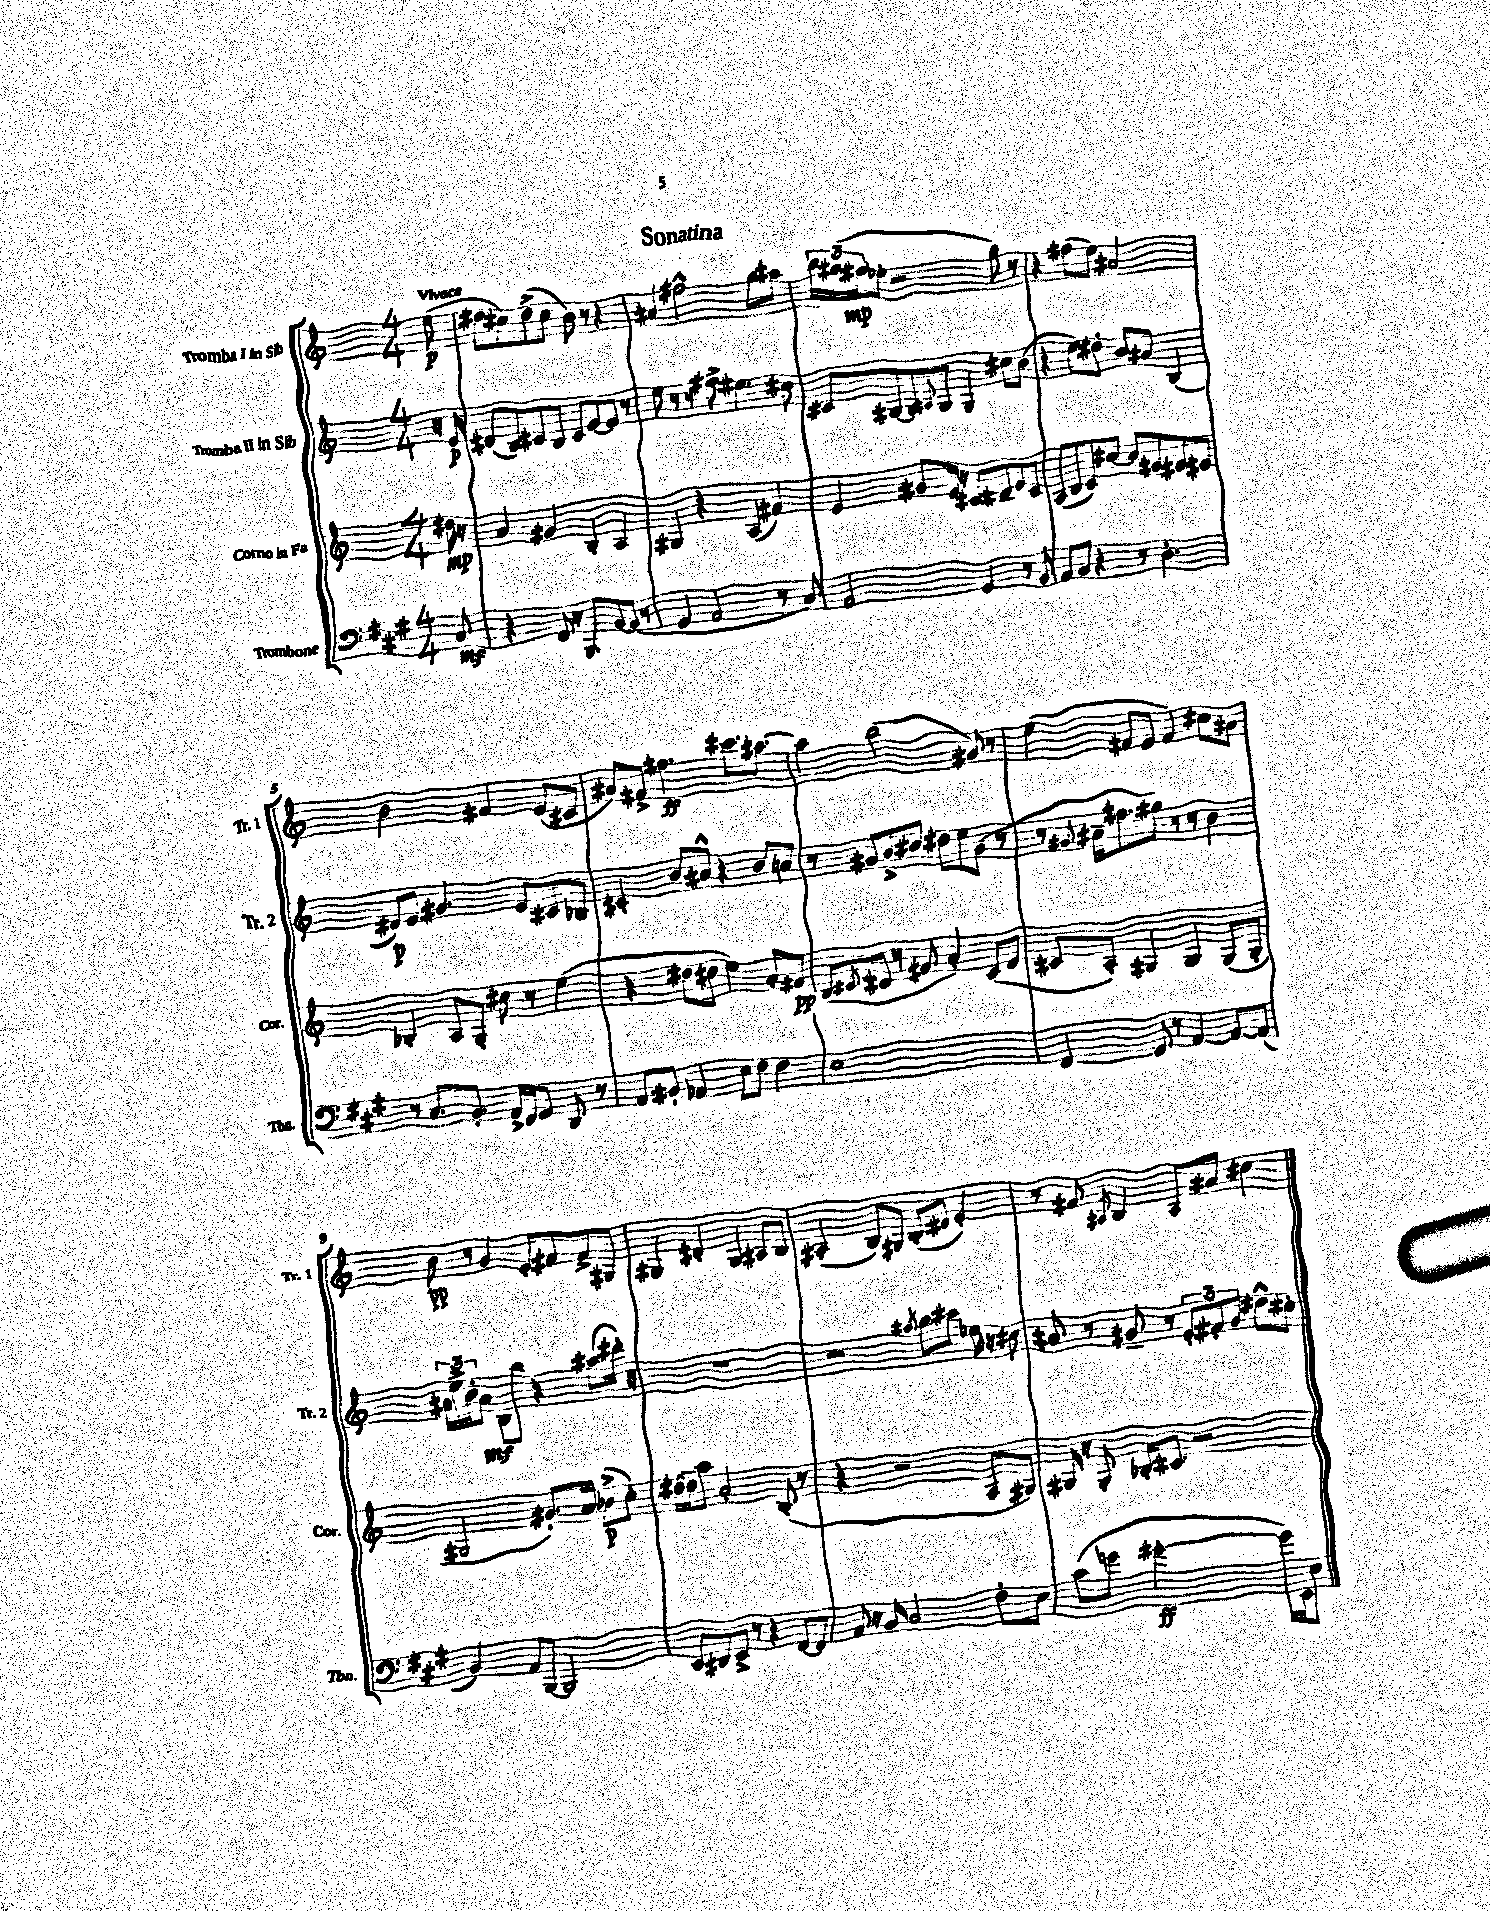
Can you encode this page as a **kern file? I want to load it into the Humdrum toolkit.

**kern	**kern	**kern	**kern
*staff4	*staff3	*staff2	*staff1
*clefF4	*clefG2	*clefG2	*clefG2
*k[f#c#g#]	*k[]	*k[]	*k[]
*M4/4	*M4/4	*M4/4	*M4/4
8C#/	16dd#\	16r	(8ee\
.	16r	16e/	.
=	=	=	=
4r	4a/	(8d#/L	8dd#\L
.	.	8B/)	8cc#\)
8FF#/	4g#/	8c#/	(8dd#^\
16r	.	8B/J	8cc#\J
8.BBB/L	.	.	.
.	4B'/	8c#/L	8b\)
[8BB/	.	[8e/	8r
(8BB/]J	4A/	8e/]J	4r
8r	.	8r	.
=	=	=	=
4GG#/	4G#/	8ee\	4a#/
.	.	8r	.
2AA/	4r	8r	2ff#^^\
.	.	8ff#^\	.
.	(4A/	4.ee#\	.
8r	4f#/)	.	8gg\L
8C#/)	.	8cc#\	8aa#\J
=	=	=	=
2AA/	4e/	8c#/L	24bb\LL
.	.	.	(24gg#\
.	.	.	24ff#\J
.	.	[8G#/	8ee-'\J
.	8g#/L	8G#/]	2r
.	.	8qqA#/	.
.	16e/Jk	8G#/J	.
.	16r	.	.
4GG#/	8c#/L	4G#/	.
.	8d#~/	.	.
8r	8e/	8cc#\L	8gg#\)
8BB/	8c#/J	(8b\J	8r
=	=	=	=
8AA/L	(8A/L	4r	4r
8BB/J	8B/	.	.
4r	8c/)	8ee\L)	(8ff#\L
.	[8cc#/J	8dd#'\J	8ee\J)
8r	8cc#/]L	8b/L	2a#/
4.D'\	8g#/	8a#/J	.
.	8f#/	(4B/	.
.	8e#/J	.	.
=	=	=	=
8r	4B-'/	8d#/L)	2b\
8.C#/L	.	8e/J	.
.	8A/L	4.g#/	.
8.BB'/J	.	.	.
.	8G'/J	.	.
16AA^/LL	8cc#\	.	4f#/
16FF#/J	.	.	.
8GG#/J	8r	8e/L	.
8DD/	(4ee\	8c#/	(8e/L
8r	.	8B-/J	8c#/J
=	=	=	=
8AA/L	4r	4c#'/	8a#/L)
8BB#'/J	.	.	8f#^/J
4AA-/	8dd#\L	8b/L	4.ff#\
.	8cc#\J	8a#^^/J	.
8E\L	4ee\)	4r	.
8F#\J	.	.	8.ccc#\L
4F#\	8a'/L	8b/L	.
.	.	.	[8.aa#\J
.	8f#/J	8a/J	.
=	=	=	=
1E	(8B/L	8r	4aa#\]
.	8qc#/	.	.
.	8d#/J	8g#/L	.
.	8r	8b^/	(2bb\
.	8f#/	8cc#/J	.
.	4a'/)	8dd#\L	.
.	.	8ee\	.
.	(8c#/L	(8g#\J	8g#/)
.	8d#/J	8r	8r
=	=	=	=
[4FF#/	8c#/L	8r	(4ee\
.	.	8qqg#/	.
.	8A'/J)	16a#~\LK	.
.	.	8.ff#\	.
8FF#/]	4G#/	.	8f#/L
8r	.	8gg#\J)	8e/J
[4AA/	4G#/	8r	4f#/)
.	.	8r	.
8AA/_L	(8G#/L	4b\	8cc#\L
(8AA/]J	8G#'/J	.	8a#\J
=	=	=	=
4BB/)	2G#/	24a#\LL	8b\
.	.	24ee^\	.
.	.	24b'\J	.
.	.	8a#\J	8r
8AA/L	.	8B\L	4g/
[8BBB/J	.	8bb\J	.
2BBB/]	8.g#'/L)	4r	8e'/L
.	.	.	8f#/
.	16a/Jk	.	.
.	(8b-^\L	(8aa#\L	8f#^/
.	8cc'\J)	16ddd#'\Jk)	8G#/J
.	.	16r	.
=	=	=	=
8EE/L	[16dd#\LL	1r	4G#/
.	16dd#~\]J	.	.
8DD#/	8aa\J	.	.
8EE^/J	2a'/	.	4d#'/
8r	.	.	.
4r	.	.	4G#/
[8FF#/L	(8B'/	.	8A#/L
8FF#/]J	8r	.	8B/J
=	=	=	=
8AA/	4r	2r	(4A#'/
16r	.	.	.
16BB/	.	.	.
2C#/	2r	.	8B/L)
.	.	.	8G#/J
.	.	8qaa#/	.
.	.	8bb\L	(8B'/L
.	.	8ccc#\J	8d#/J
8F#'\L	8A/L	16ee-\	4e'/)
.	.	16r	.
8E\J	8G#/J)	8cc#\	.
=	=	=	=
(8c#\L	16G#/	8a#/	8r
.	16r	.	.
8g\J	8G#'/	8r	8f#/
.	.	.	8qA#/
[2g#'\	16B-'/LK	8g#~/	4B/
.	8.c#/J	.	.
.	.	8r	.
.	2r	12e'/L	8A#/L
.	.	12f#'/	.
.	.	.	8a#/J
.	.	12g#/J	.
16g#\]LL)	.	8dd#^^\L	4cc#\
16EE\J	.	.	.
8E\J	.	8cc#'\J	.
==	==	==	==
*-	*-	*-	*-
